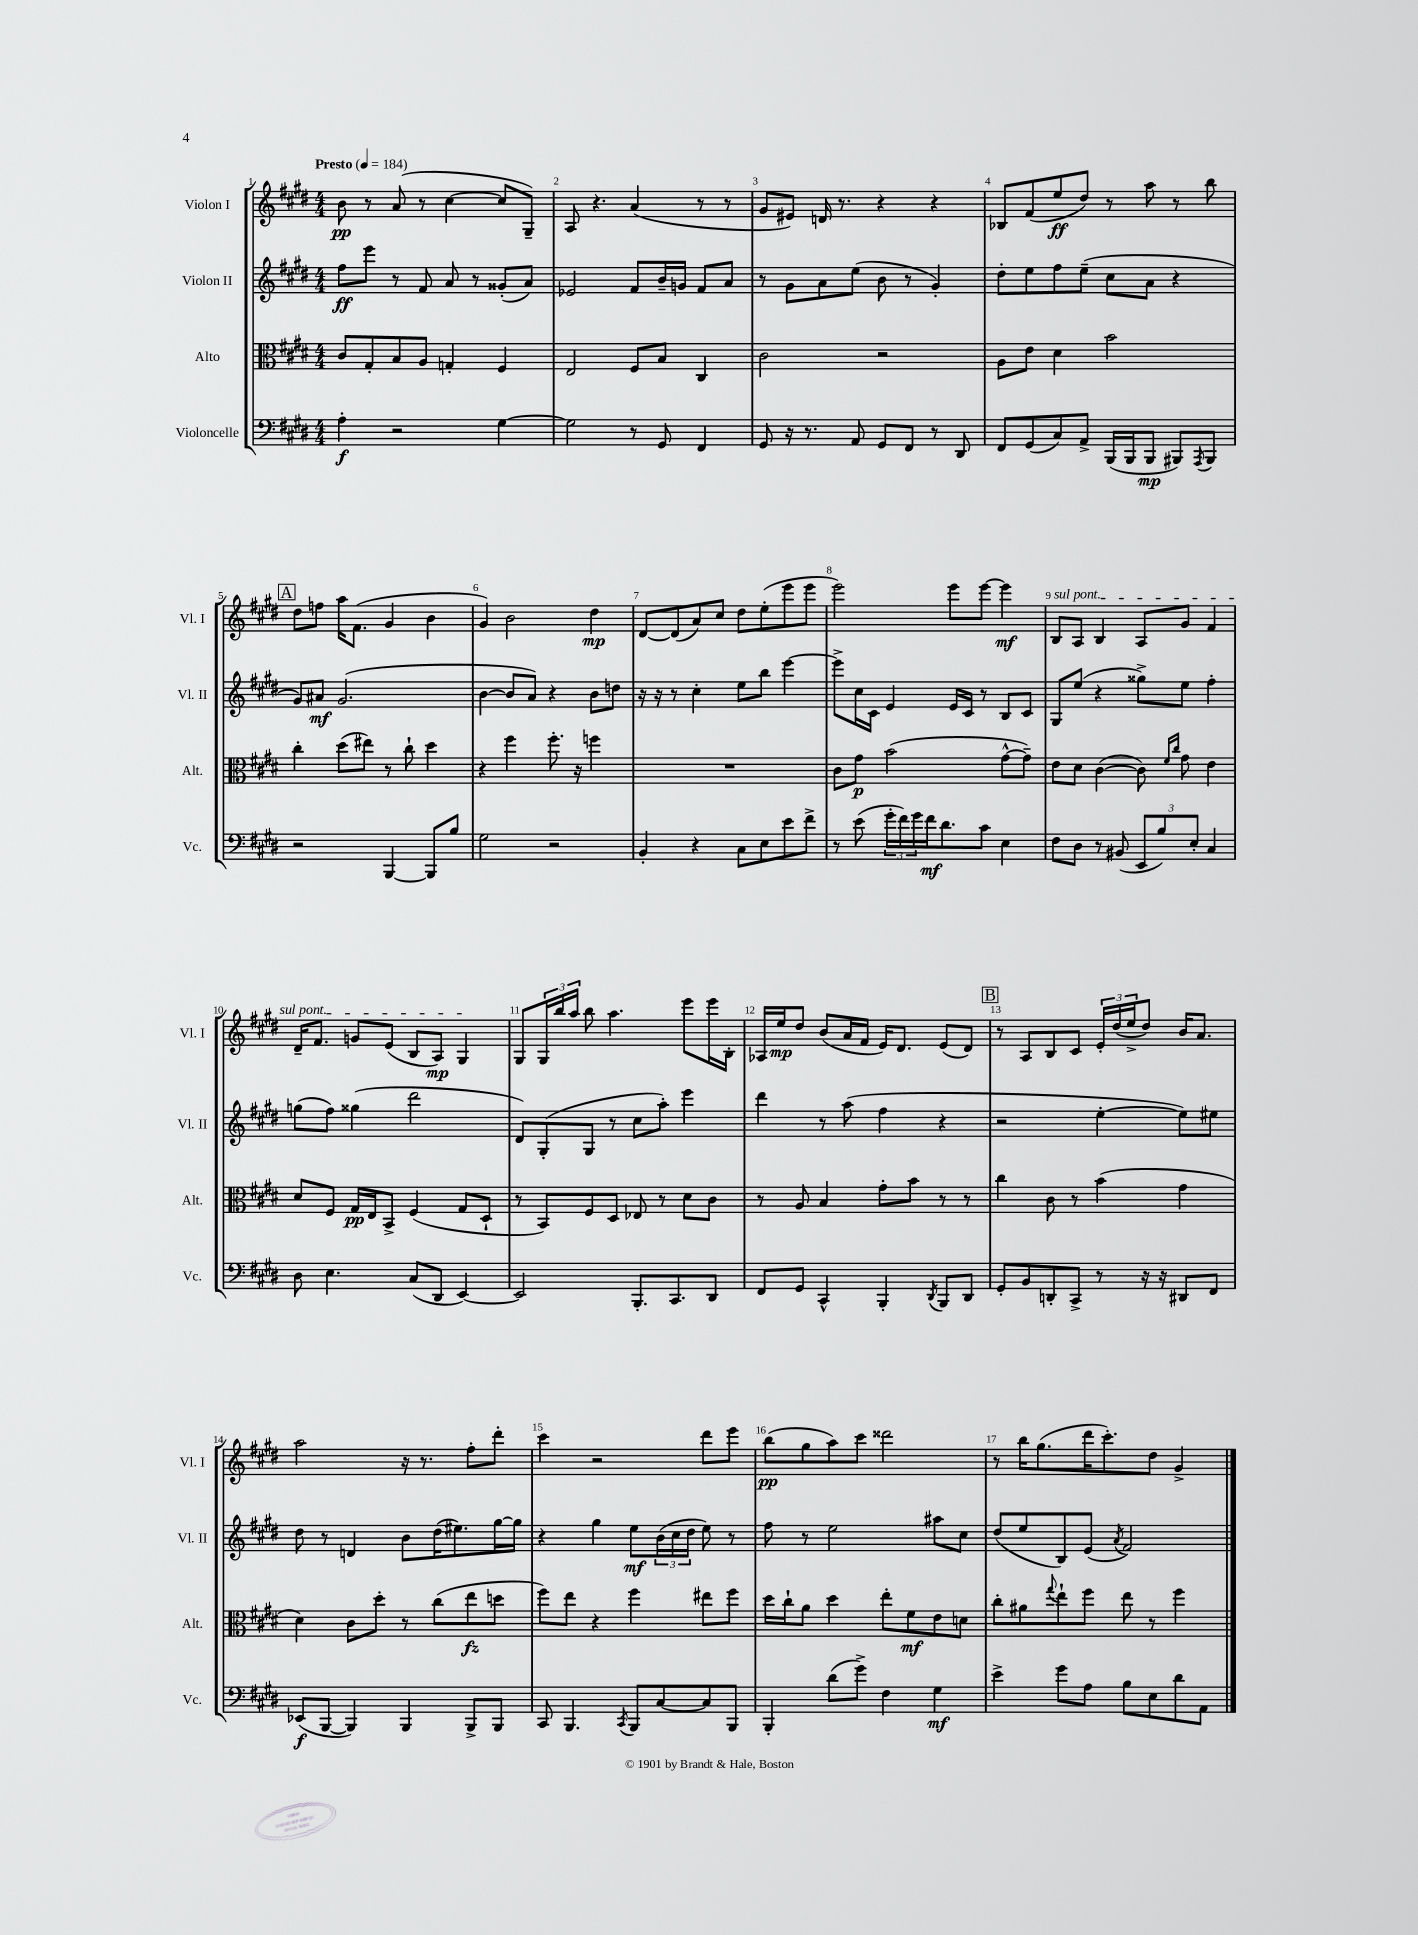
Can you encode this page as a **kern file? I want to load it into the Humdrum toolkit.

**kern	**kern	**kern	**kern
*staff4	*staff3	*staff2	*staff1
*clefF4	*clefC3	*clefG2	*clefG2
*k[f#c#g#d#]	*k[f#c#g#d#]	*k[f#c#g#d#]	*k[f#c#g#d#]
*M4/4	*M4/4	*M4/4	*M4/4
*MM184	*MM184	*MM184	*MM184
4A'	8c#	8ff#	8b
.	8G#'	8eee	8r
2r	8B	8r	(8a
.	8A	8f#	8r
.	4G'	8a	[4cc#
.	.	8r	.
[4G#	4F#	(8g##'	8cc#]
.	.	8a)	8G#~)
=	=	=	=
2G#]	2E	2e-	8A
.	.	.	4.r
8r	8F#	8f#	(4a
8GG#	8B	16b~	.
.	.	16g	.
4FF#	4C#	8f#	8r
.	.	8a	8r
=	=	=	=
8GG#	2c#	8r	8g#
16r	.	8g#	8e#)
8.r	.	.	.
.	.	8a	16d
.	.	.	8.r
8AA	.	(8ee	.
8GG#	2r	8b	4r
8FF#	.	8r	.
8r	.	4g#')	4r
8DD#	.	.	.
=	=	=	=
8FF#	8A	8dd#'	8B-
(8GG#	8e	8ee	(8f#
8C#)	4d#	8ff#	8ee
8AA^	.	(8ee~	8dd#)
(16BBB	2b	8cc#	8r
16BBB	.	.	.
8BBB	.	8a	8aa
8BBB#)	.	4r	8r
8qAAA	.	.	.
8BBB#	.	.	8bb
=	=	=	=
2r	4cc#'	8g#)	8dd#
.	.	8a#	8ff
.	(8dd#	(2.g#	16aa
.	.	.	(8.f#
.	8ee#)	.	.
[4BBB	8r	.	4g#
.	8cc#`	.	.
8BBB]	4dd#	.	4b
8B	.	.	.
=	=	=	=
2G#	4r	[4b	4g#)
.	4ff#	8b]	2b
.	.	8a)	.
2r	8.ff#'	4r	.
.	16r	.	.
.	4ff	8b	4dd#
.	.	8dd	.
=	=	=	=
4BB'	1r	16r	[8d#
.	.	16r	.
.	.	8r	(8d#]
4r	.	4cc#'	8a)
.	.	.	8cc#
8C#	.	8ee	8dd#
8E	.	8bb	(8ee'
8e	.	[4eee	8eee
8f#^	.	.	8eee
=	=	=	=
8r	8c#	8eee^]	2eee)
(8e	8g#	16cc#	.
.	.	16c#	.
24g#'	(2b	4e	.
24f#)	.	.	.
24g#	.	.	.
16f#	.	.	.
8.d#	.	.	.
.	.	16e	8eee
.	.	16c#	.
8c#	.	8r	[8eee
4E	[8g#^^	8B	4eee]
.	8g#~])	8c#	.
=	=	=	=
8F#	8e	8G#	8B
8D#	8d#	(8ee	8A
8r	([4c#	4r	4B
(8BB#	.	.	.
12EE	8c#])	8gg##^)	8A
12B)	.	.	.
.	16qqf#	.	.
.	16qqcc#	.	.
.	8g#	8ee	8g#
12E'	.	.	.
4C#	4e	4ff#'	4f#
=	=	=	=
8D#	8d#	(8gg	16d#~
.	.	.	8.f#
4.E	8F#	8ff#)	.
.	16G#	(4gg##	8g
.	16E	.	.
.	8BB^	.	(8e
(8C#	(4F#	2ddd#	8B
8DD#	.	.	8A)
[4EE)	8G#	.	4G#
.	8D#`	.	.
=	=	=	=
2EE]	8r	8d#)	8G#
.	8BB)	(8G#'	24G#
.	.	.	24bb
.	.	.	24aa
.	8F#	8G#	8bb
.	8D#	8r	4.aa
8.BBB'	8E-	8cc#	.
.	8r	8aa')	.
8.CC#	.	.	.
.	8d#	4eee	8eee
8DD#	8c#	.	16eee
.	.	.	16B'
=	=	=	=
8FF#	8r	4ddd#	16A-
.	.	.	16ee
8GG#	8A	.	8dd#
4CC#^^	4B	8r	(8b
.	.	(8aa	16a
.	.	.	16f#
4BBB'	8g#'	4ff#	16e)
.	.	.	8.d#
.	8b	.	.
8qDD#	.	.	.
8BBB	8r	4r	(8e
8DD#	8r	.	8d#)
=	=	=	=
8GG#'	4cc#	2r	8r
8BB	.	.	8A
8DD'	8c#	.	8B
8CC#^	8r	.	8c#
8r	(4b	[4ee'	24e'
.	.	.	(24dd#
.	.	.	24ee^
16r	.	.	8dd#)
16r	.	.	.
8DD#	4g#	8ee])	16b
.	.	.	8.a
8FF#	.	8ee#	.
=	=	=	=
(8EE-	4d#)	8dd#	2aa
[8BBB	.	8r	.
4BBB])	8c#	4d	.
.	8dd#'	.	.
4BBB	8r	8b	16r
.	.	.	8.r
.	(8cc#	(16dd#	.
.	.	8.ee#)	.
8BBB^	8ee	.	8ff#'
8BBB	8dd	[16gg#	8ddd#'
.	.	16gg#]	.
=	=	=	=
8CC#	8ff#)	4r	4ccc#
4.BBB	8ee	.	.
.	4r	4gg#	2r
8qCC#	.	.	.
8BBB	4ff#	8ee	.
[8C#	.	(24b	.
.	.	24cc#	.
.	.	24dd#	.
8C#]	8ee#	8ee)	8ddd#
8BBB	8ff#	8r	8eee
=	=	=	=
4BBB'	16dd#	8ff#	(8bb
.	16cc#`	.	.
.	8a	8r	8gg#
(8d#	4dd#	2ee	8aa)
8g#^)	.	.	8ccc#
4F#	8ee'	.	2ddd##
.	8f#	.	.
4G#	8e	8aa#	.
.	8d	8cc#	.
=	=	=	=
4e^	8cc#'	(8dd#	8r
.	8a#	8ee	16bb
.	.	.	(8.gg#
.	8qqgg#	.	.
8g#	8ee`	8B)	.
8A	8ff#	(8e	16ddd#
.	.	.	8.ccc#')
.	.	8qa	.
8B	8ee	2f#)	.
8E	8r	.	8dd#
8d#	4ff#	.	4g#^
8AA	.	.	.
==	==	==	==
*-	*-	*-	*-
